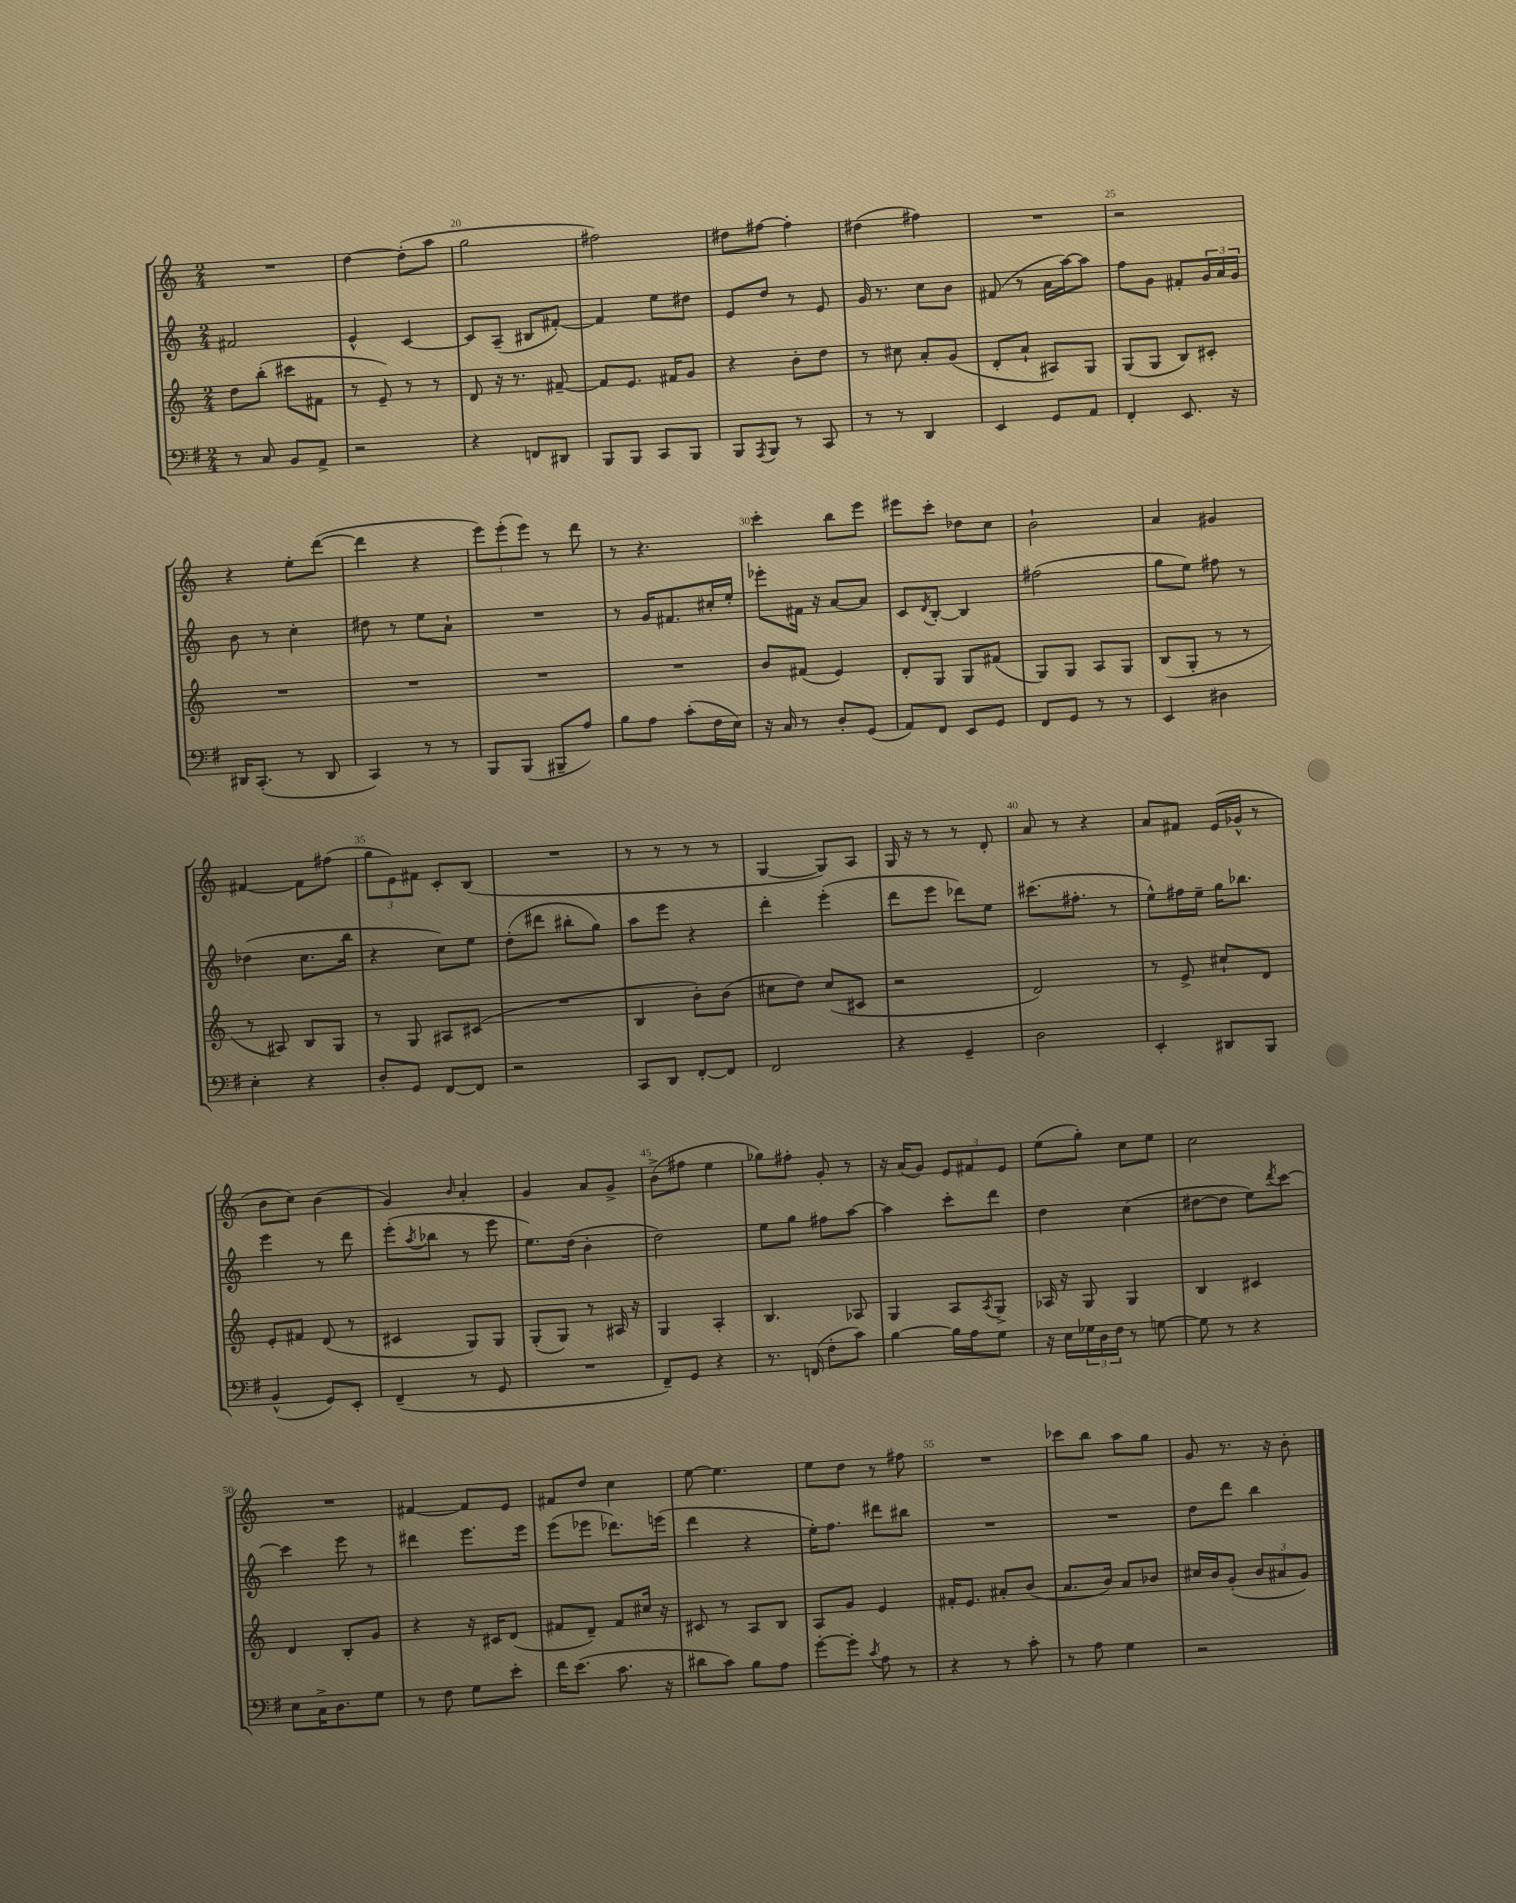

**kern	**kern	**kern	**kern
*part4	*part3	*part2	*part1
*staff4	*staff3	*staff2	*staff1
*clefF4	*clefG2	*clefG2	*clefG2
*k[f#]	*k[]	*k[]	*k[]
*M2/4	*M2/4	*M2/4	*M2/4
=18	=18	=18	=18
8r	8dd\L	2f#X/	2r
8C/	(8bb'\J	.	.
8BB/L	8ccc#X\L	.	.
8AA^/J	8f#X\J	.	.
=19	=19	=19	=19
2r	8r	4e^^/	[4dd\
.	8e~/)	.	.
.	8r	[4c/	(8dd'\L]
.	8r	.	8aa\J
=20	=20	=20	=20
4r	8d/	8c/L]	2gg\
.	16r	(8A~/J	.
.	8.r	.	.
8FFn/L	.	8B#X/L	.
8DD#X/J	[8f#X~/	[8f#X'/J)	.
=21	=21	=21	=21
8BBB/L	8f#/L]	4f#/]	2ff#X\)
8BBB/J	8.e/J	.	.
8CC/L	.	8ee\L	.
.	16f#X/KL	.	.
8BBB/J	8g/J	8dd#X\J	.
=22	=22	=22	=22
8BBB/L	4r	8e/L	8dd#X\L
8qAAA/	.	.	.
8BBB/J	.	8dd/J	[8ff#X\J
8r	8b'\L	8r	4ff#'\]
8CC/	8dd\J	8e/	.
=23	=23	=23	=23
8r	8r	16g/	(4dd#X\
.	.	8.r	.
8r	8cc#X\	.	.
4DD/	8a'/L	8cc\L	4ff#X\)
.	(8g/J	8b\J	.
=24	=24	=24	=24
4EE/	8d'/L	(8f#X/	2r
.	8a`/J	8r	.
8GG/L	8A#X/L)	16a\LL	.
.	.	[16aa\J)	.
8AA/J	8G/J	8aa\J]	.
=25	=25	=25	=25
4FF#'/	(8G/L	8ff\L	2r
.	8G/J	8g\J	.
8.EE/	8B/L)	8f#X'/L	.
.	8c#X'/J	24g/L	.
.	.	24a/	.
16r	.	.	.
.	.	24g/JJ	.
!!LO:LB:g=z
=26	=26	=26	=26
16DD#X/KL	2r	8b\	4r
(8.CC'/J	.	.	.
.	.	8r	.
8r	.	4cc'\	8ee'\L
8DD#/	.	.	([8ddd\J
=27	=27	=27	=27
4CC/)	2r	8dd#X\	4ddd\]
.	.	8r	.
8r	.	8ee\L	4r
8r	.	8a`\J	.
=28	=28	=28	=28
8BBB/L	2r	2r	12eee\L)
.	.	.	(12eee'\
(8BBB/J	.	.	.
.	.	.	12eee\J)
8BBB#X~/L	.	.	8r
8A/J)	.	.	8ddd\
=29	=29	=29	=29
8B\L	2r	8r	8r
8A\J	.	16g/KL	4.r
.	.	8.f#X/	.
(8c'\L	.	.	.
16F#\L	.	16cc#X'/L	.
16E\JJ)	.	16ee'/JJ	.
=30	=30	=30	=30
16r	8b/L	8eee-X'\L	4ccc'\
16C/	.	.	.
8r	(8f#X/J	16f#X\Jk	.
.	.	16r	.
8D'/L	4e/)	[8a/L	8bb\L
(8GG/J	.	8a/J]	8eee\J
=31	=31	=31	=31
8AA/L)	8d'/L	8c/L	8eee#X\L
.	.	8qd/	.
8FF#/J	8G/J	[8B'/J	8ccc'\J
8EE/L	8G/L	4B/]	8dd-X\L
8GG/J	(8f#X/J	.	8cc\J
=32	=32	=32	=32
8FF#/L	8G/L)	(2ff#X\	2b`\
8GG/J	8G/J	.	.
8r	8A/L	.	.
8r	8G/J	.	.
=33	=33	=33	=33
4EE/	(8B/L	8gg\L	4a/
.	8G'/J	8ee\J)	.
4D#X\	8r	8ff#X\	4g#X/
.	8r	8r	.
!!LO:LB:g=z
=34	=34	=34	=34
4E'\	8r	(4dd-X\	[4f#X/
.	8A#X/)	.	.
4r	8B/L	8.cc\L	8f#\L]
.	8G/J	.	(8ff#X\J
.	.	16bb\Jk	.
=35	=35	=35	=35
8D'/L	8r	4r	12gg\L
.	.	.	12e\)
8GG/J	8G/	.	.
.	.	.	12f#X\J
[8FF#/L	8A#X/L	8cc\L)	8c'/L
8FF#/J]	(8c#X/J	8ee\J	(8B/J
=36	=36	=36	=36
2r	2r	(8dd'\L	2r
.	.	8ddd#X\J	.
.	.	8bb#X'\L	.
.	.	8gg\J)	.
=37	=37	=37	=37
8CC/L	4B/	8aa\L	8r
8DD/J	.	8eee\J	8r
[8FF#'/L	8b'\L)	4r	8r
8FF#/J]	(8b\J	.	8r
=38	=38	=38	=38
2FF#/	8cc#X\L	4ddd'\	[4G/
.	8dd\J)	.	.
.	(8cc#/L	(4eee'\	8G/L])
.	8c#X/J	.	8A/J
=39	=39	=39	=39
4r	2r	8ddd\L	16G/
.	.	.	16r
.	.	8eee\J	8r
4GG~/	.	8ddd-X\L)	8r
.	.	8ee\J	8d'/
=40	=40	=40	=40
2D\	2d/)	(8.ccc#X\L	8a/
.	.	.	8r
.	.	8.ff#X'\J	.
.	.	.	4r
.	.	8r	.
=41	=41	=41	=41
4EE'/	8r	8ee^^\L)	8a/L
.	8e^/	16ff#X\L	8f#X/J
.	.	16ee~\JJ	.
8DD#X/L	8cc#X`/L	16gg\KL	(16e/LL
.	.	8.bb-X\J	16g-X^^/JJ
8BBB/J	8d/J	.	8r
!!LO:LB:g=z
=42	=42	=42	=42
(4BB^^/	8e'/L	4eee\	8b\L
.	8f#X/J	.	8cc\J)
8GG/L)	(8d/	8r	(4b\
8EE'/J	8r	8ddd\	.
=43	=43	=43	=43
(4FF#~/	4c#X/	(8eee'\L	4g/)
.	.	8qaa/	.
.	.	8bb-X\J	.
.	.	.	16qqb/
8r	8G/L)	8r	4a'/
8GG/	8G/J	8eee\	.
=44	=44	=44	=44
2r	(8G'/L	8.ee\L)	4g/
.	8G/J)	.	.
.	.	(16dd\Jk	.
.	8r	4b'\	8a/L
.	16A#X/	.	8g^/J
.	16r	.	.
=45	=45	=45	=45
8FF#~/L)	4G/	2dd\)	(8b^\L
8GG/J	.	.	8ff#X\J
4r	4A'/	.	4ee\
=46	=46	=46	=46
8.r	4.B/	8ee\L	8gg-X\L)
.	.	8gg\J	8ff#X'\J
(16FFn/	.	.	.
8F#'\L	.	8ff#X\L	8g'/
8c\J)	8A-X/	[8aa\J	8r
=47	=47	=47	=47
[4B\	4G/	4aa\]	16r
.	.	.	(16a/KL
.	.	.	8g/J)
16B\LL]	8A/L	8ccc'\L	12e/L
16A\J	.	.	.
.	.	.	12f#X/
.	8qA/	.	.
8G\J	8G^/J	8ddd\J	.
.	.	.	12e/J
=48	=48	=48	=48
16r	16A-X/	4dd\	(8ee\L
16E\LL	16r	.	.
24G-X\	8G/	.	8gg'\J)
24D\	.	.	.
24F#\JJ	.	.	.
8r	4G/	(4cc\	8cc\L
[8Gn\	.	.	8ee\J
=49	=49	=49	=49
8G\]	4B/	[8dd#X\L	2cc\
8r	.	8dd#\J]	.
4r	4c#X/	8ee\L)	.
.	.	8qddd/	.
.	.	[8ccc\J	.
!!LO:LB:g=z
=50	=50	=50	=50
8E\L	4d/	4ccc\]	2r
16C^\K	.	.	.
8.D\	.	.	.
.	8B'/L	8eee\	.
8G\J	8g/J	8r	.
=51	=51	=51	=51
8r	4r	4ddd#X\	[4f#X/
8F#\	.	.	.
8G\L	16r	8.eee\L	8f#/L]
.	16c#X/KL	.	.
8e'\J	(8d/J	.	8e/J
.	.	16eee\Jk	.
=52	=52	=52	=52
16f#\KL	8f#X/L	(8eee\L	8f#X/L
(8.e\J	.	.	.
.	8d~/J)	8eee-X\J	8dd/J
8.c\	8f#/L	8.ddd-X\L)	4cc\
.	16cc#X/Jk	.	.
16r	16r	(16eeen\Jk	.
=53	=53	=53	=53
8d#X\L	8c#X/	4ddd\	[8ee\
8c\J)	8r	.	4.ee\]
8B\L	8A/L	4r	.
8A\J	8B/J	.	.
=54	=54	=54	=54
[8g'\L	8A/L	16ee'\KL)	8ee\L
.	.	8.ff\J	.
8g'\J]	8g/J	.	8dd\J
8qc/	.	.	.
8A\	4e/	8ddd#X\L	8r
8r	.	8bb#X\J	8ff#X\
=55	=55	=55	=55
4r	16f#X'/KL	2r	2r
.	8.e/J	.	.
8r	8a#X'/L	.	.
8c'\	(8b/J	.	.
=56	=56	=56	=56
8r	8.a/L	2r	8ccc-X\L
8A\	.	.	8bb\J
.	16b/Jk)	.	.
4G\	8a/L	.	8aa\L
.	8b-X/J	.	8gg\J
=57	=57	=57	=57
2r	16cc#X/LL	8dd\L	8g/
.	16b/J	.	.
.	(8g'/J	8ddd\J	8.r
.	12b/L	4bb\	.
.	.	.	16r
.	12a#X/	.	.
.	.	.	8b'\
.	12g/J)	.	.
==	==	==	==
*-	*-	*-	*-
